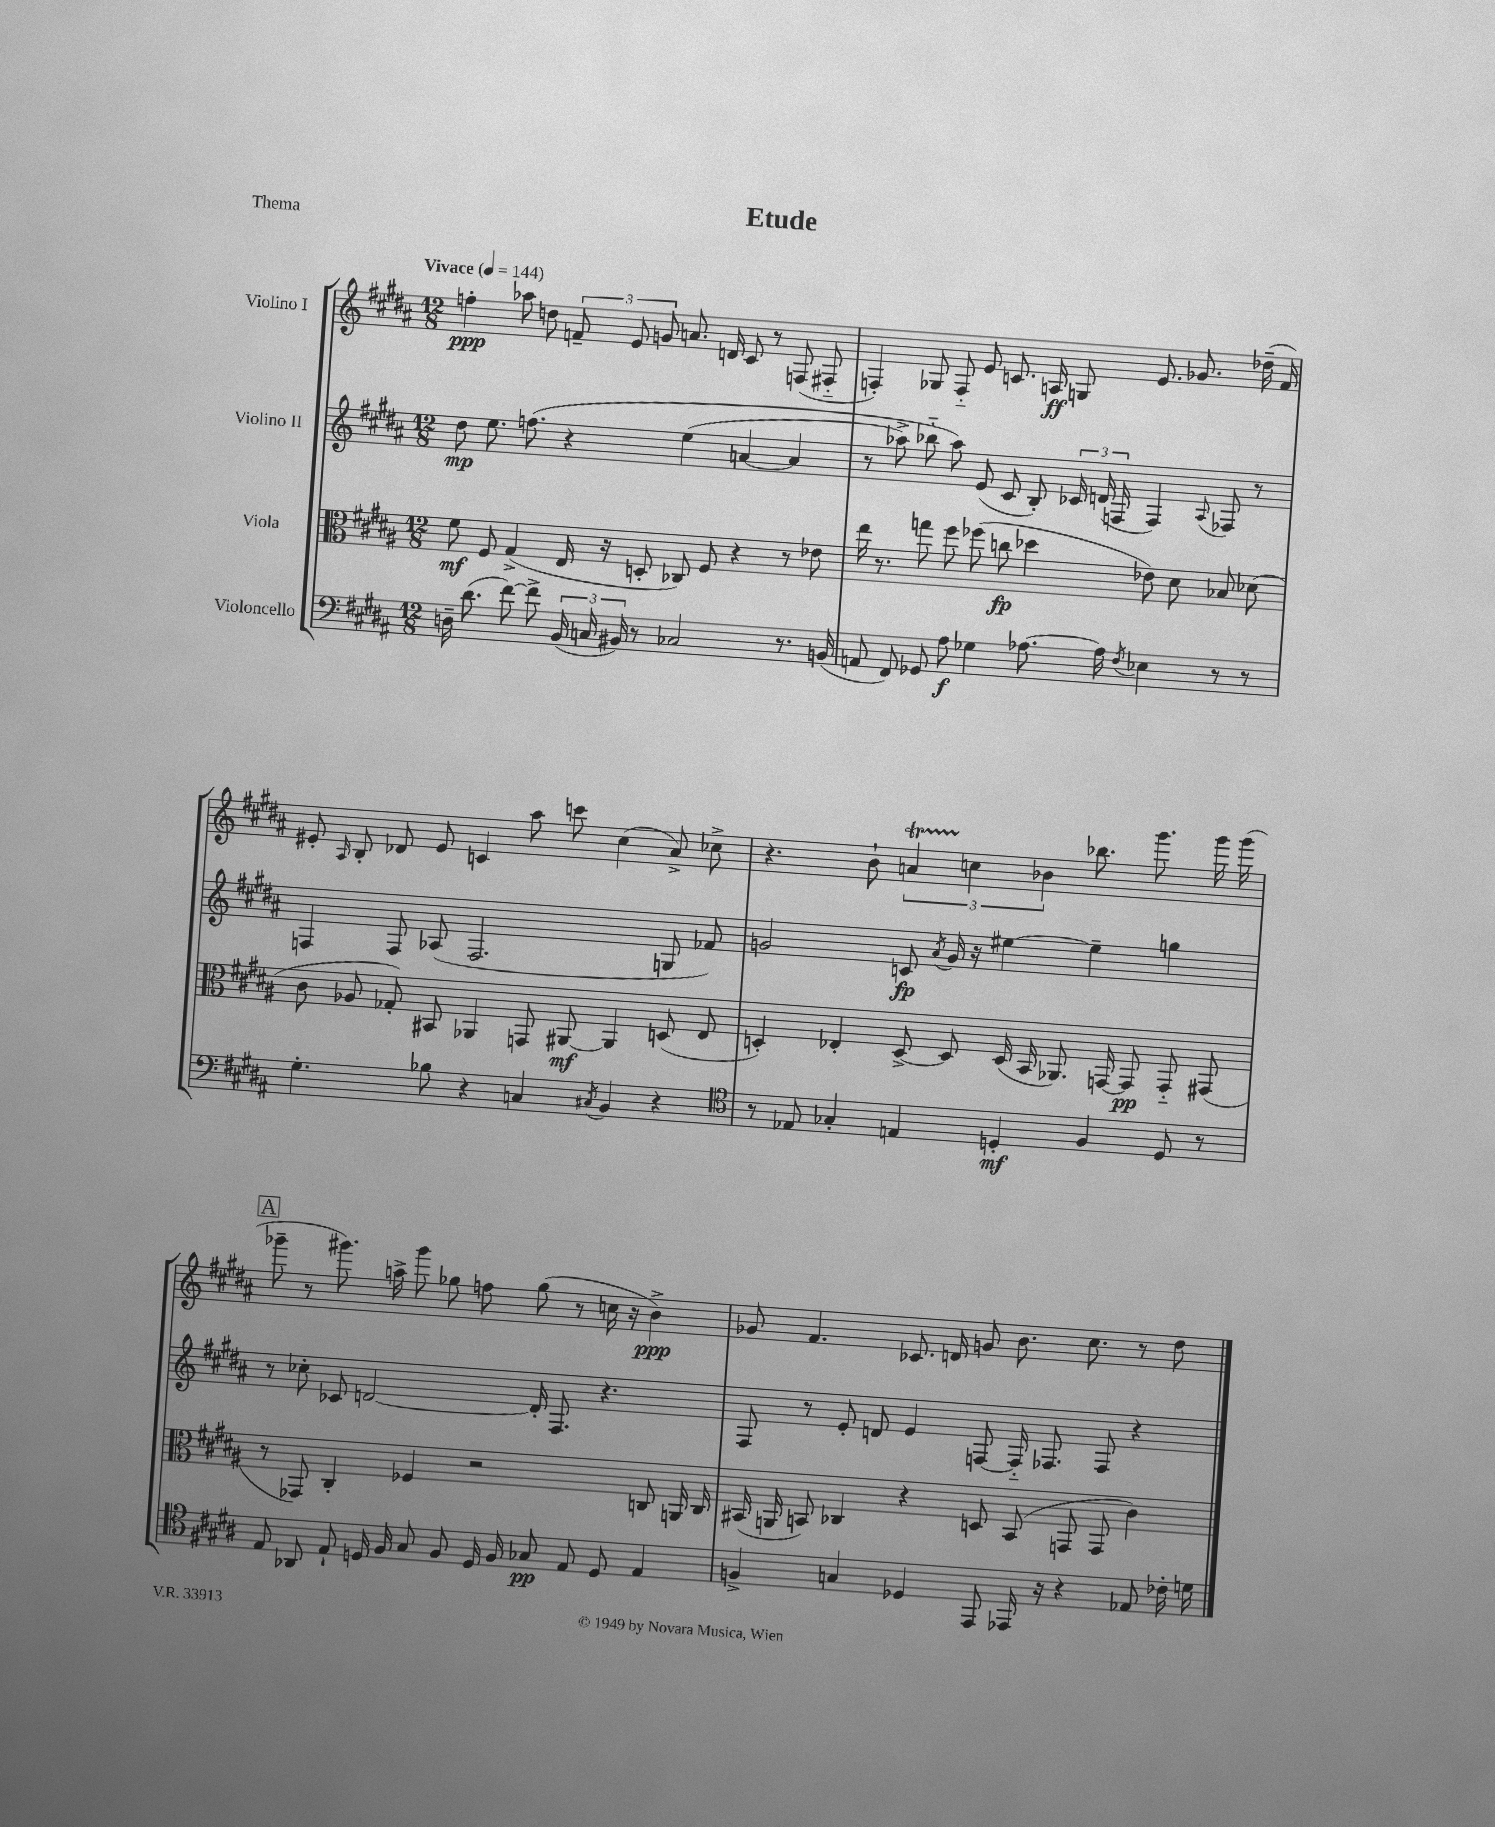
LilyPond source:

\header { title = "Etude" piece = "Thema" }
<<
\new StaffGroup <<
\new Staff = "s0" \with { instrumentName = "Violino I" } {
    \clef treble \key b \major \numericTimeSignature \time 12/8 \tempo "Vivace" 4 = 144
    \autoBeamOff f''4-.\ppp aes''8 d''8 \tuplet 3/2 { f'8-- e'8 g'8 } a'8. d'16 cis'8 r8 f8( fis8-_ |
    f4-.) ges8 f8-_ e'8 c'8. a16\ff g8 e'8. ges'8. des''16--( fis'16) |
    eis'8-. \grace { ais16 } b8-. des'8 eis'8 c'4 ais''8 c'''8 cis''4( ais'8->) ces''8-> |
    r4. b'8-! \tuplet 3/2 { a'4\startTrillSpan c''4\stopTrillSpan bes'4 } bes''8. gis'''8. gis'''16 gis'''16( |
    \mark \markup { \box "A" } ges'''8-- r8 gis'''8.) a''16-> gis'''8 ges''8 f''8 ges''8( r8 c''16 r16 b'4->\ppp) |
    ges'8 fis'4. ces'8. d'16 g'8 b'8. cis''8. r8 dis''8 \bar "|." |
}
\new Staff = "s1" \with { instrumentName = "Violino II" } {
    \clef treble \key b \major \numericTimeSignature \time 12/8
    \autoBeamOff dis''8\mp e''8. f''8.\( r4 e''4( a'4~ a'4 |
    r8 aes''8->) bes''8-_ aes''8\) e'8( cis'8 b8-.) \tuplet 3/2 { ces'16 d'16( f16 } f4) \appoggiatura { ais8 } fes8 r8 |
    f4 f8 aes8( f2. g8 fes'8) |
    g'2 c'8\fp \acciaccatura { ais'8 } g'16 r16 eis''4~ eis''4-- g''4 |
    \mark \markup { \box "A" } r8 ces''8-. ces'8 d'2~ d'16-. fis8. r4. |
    fis8 r8 e'8-. d'8 e'4 f8~ f16-_ fes8. fes8 r4 \bar "|." |
}
\new Staff = "s2" \with { instrumentName = "Viola" } {
    \clef alto \key b \major \numericTimeSignature \time 12/8
    \autoBeamOff fis'8\mf fis8 gis4->( e16 r16 d8-. ces8) fis8 r4 r8 ees'8 |
    e''16 r8. g''8 fis''8 fes''8( c''8\fp des''4 ees'8) dis'8 bes8 des'8( |
    cis'8 aes8 ges8-.) bis,8 aes,4 g,8 ais,8~\mf ais,4 d8( e8 |
    d4-.) ees4-. d8~-> d8 d16( b,16 aes,8.) g,16~ g,8\pp g,8-_ gis,8( |
    \mark \markup { \box "A" } r8 ges,8) cis4-. fes4 r2 c8 a,16 c16 |
    bis,16( a,16 b,8) ces4 r4 d8 b,8( g,8 g,8 cis'4) \bar "|." |
}
\new Staff = "s3" \with { instrumentName = "Violoncello" } {
    \clef bass \key b \major \numericTimeSignature \time 12/8
    \autoBeamOff d16-- dis'8.( fis'8~) fis'8-> \tuplet 3/2 { b,16( c16 bis,16) } r8 ces2 r8. b,16( |
    a,8 fis,8) ges,8 ais8\f ges4 aes8.~ aes16 \acciaccatura { fis8 } ees4 r8 r8 |
    gis4.-. bes8 r4 c4 \acciaccatura { cis8 } b,4 r4 |
    \clef tenor r8 ees8 ges4-. e4 d4-.\mf fis4 d8 r8 |
    \mark \markup { \box "A" } e8 aes,8 e8-! d16 fis16 gis8 fis8 d16 fis16 ges8\pp e8 d8 e4 |
    f4-> g4 des4 e,8 ees,16 r16 r4 ees8 ces'16-. d'16 \bar "|." |
}
>>
>>
\layout { \context { \Score \remove "Bar_number_engraver" } }
